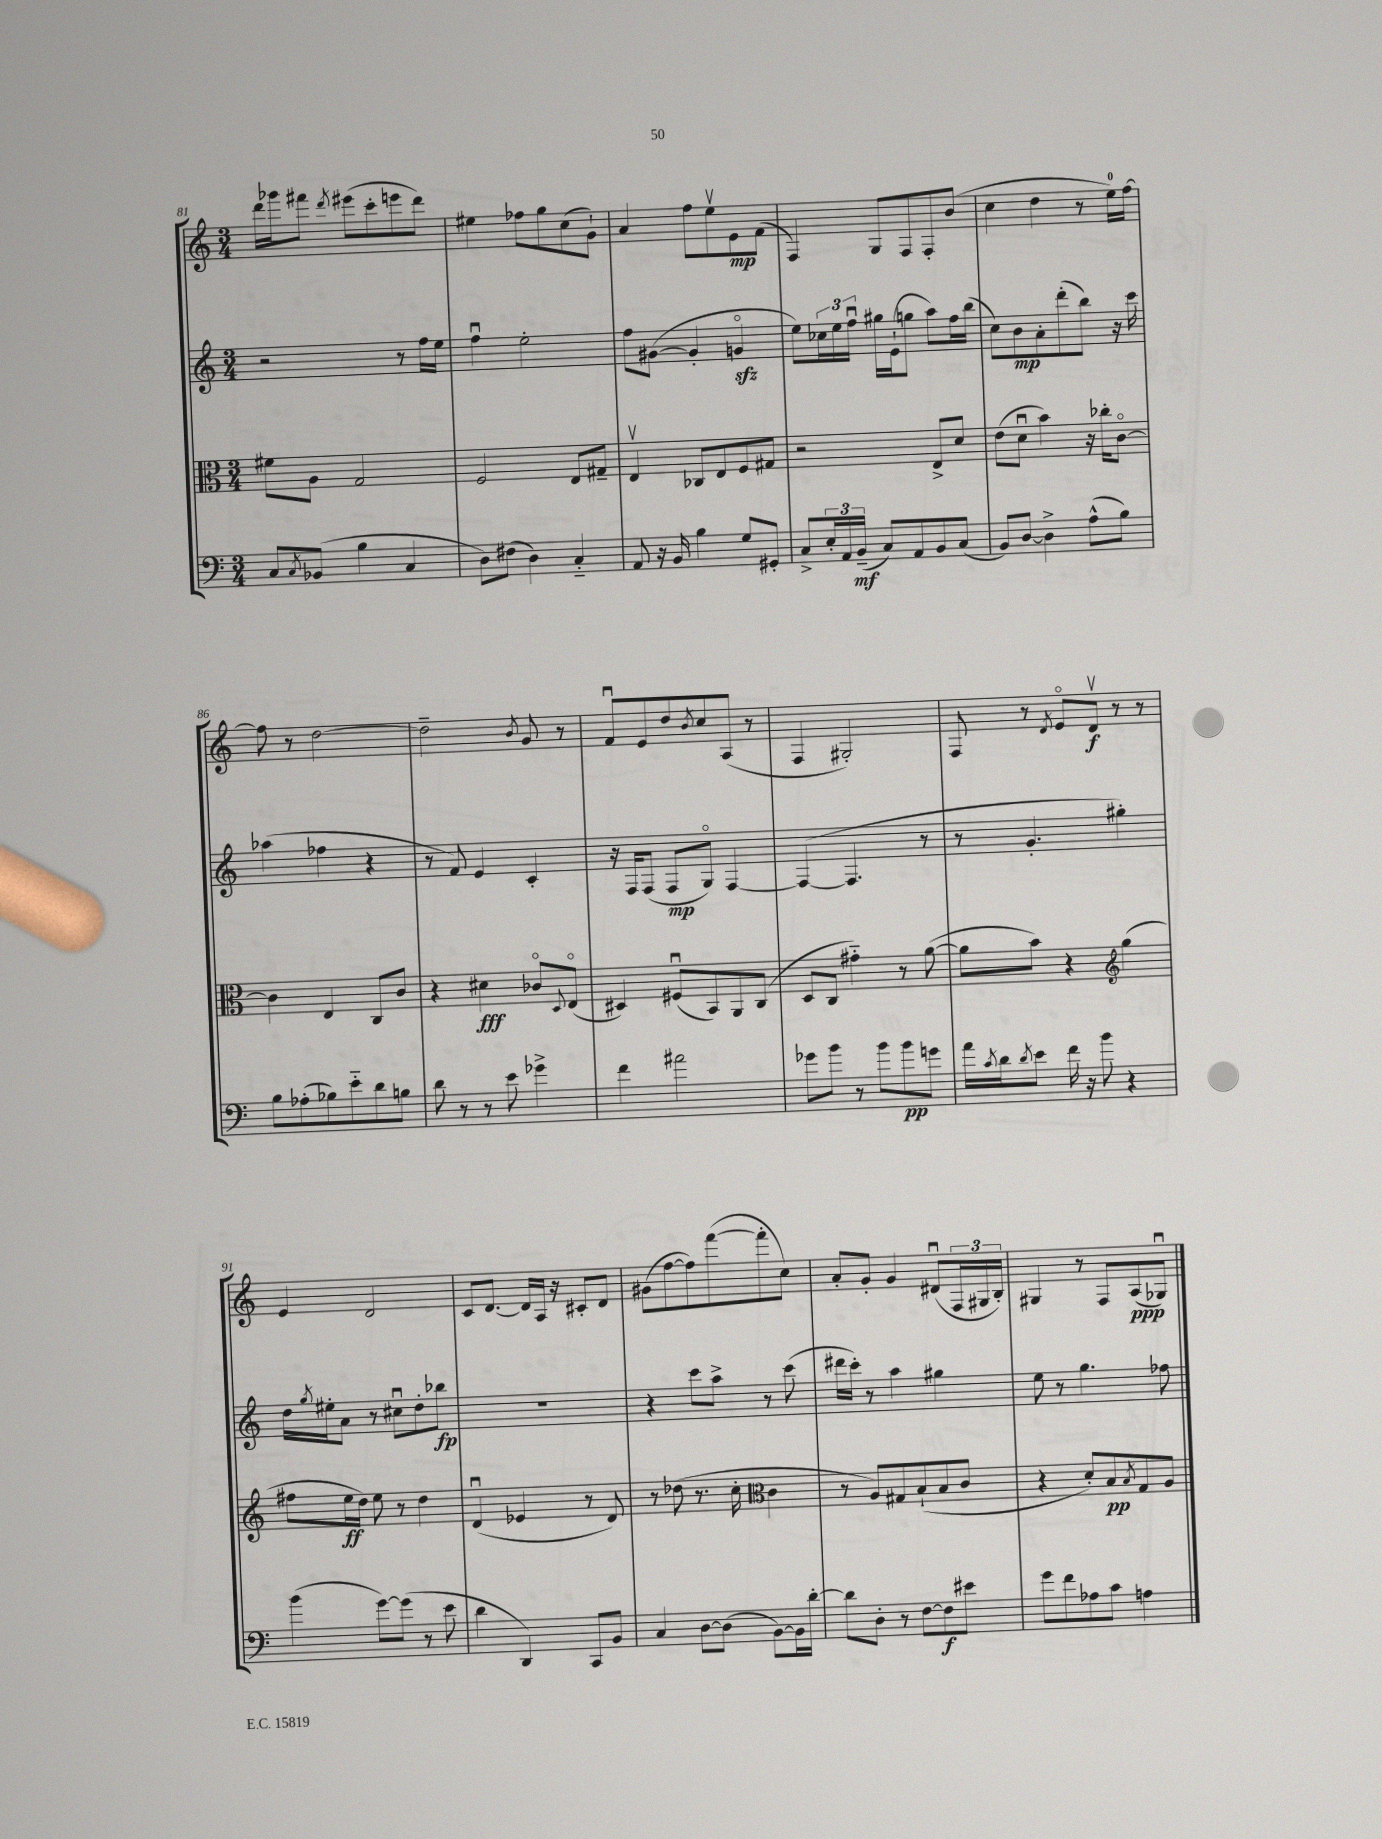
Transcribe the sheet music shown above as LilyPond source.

<<
\new StaffGroup <<
\new Staff = "s0" {
    \clef treble \key c \major \numericTimeSignature \time 3/4
    d'''16 ges'''16 fis'''8 \acciaccatura { d'''8 } eis'''8( c'''8-. e'''8 d'''8) |
    eis''4 fes''8 g''8 c''8( g'8-!) |
    a'4 f''8 e''8\upbow e'8\mp f'8( |
    f4) g8 f8 f8-. b'8( |
    c''4 d''4 r8 e''16-0) f''16~ |
    f''8 r8 d''2~ |
    d''2-- \acciaccatura { b'8 } g'8 r8 |
    f'8\downbow e'8 d''8 \acciaccatura { b'8 } c''8 a8( r8 |
    f4 gis2-.) |
    f8 r8 \acciaccatura { d'8 } e'8\flageolet d'8\upbow\f r8 r8 |
    e'4 d'2 |
    c'8 d'8.~ d'16 a16 r16 cis'8-. d'8 |
    gis'8( f''8~ f''8) f'''8~( f'''8-. c''8) |
    a'8-. g'8-. g'4 dis'8\downbow( \tuplet 3/2 { f16 gis16 b16-.) } |
    gis4 r8 f8 a8\ppp( ges8\downbow) \bar "|." |
}
\new Staff = "s1" {
    \clef treble \key c \major \numericTimeSignature \time 3/4
    r2 r8 f''16 e''16 |
    f''4\downbow e''2-. |
    f''8 gis'8~( gis'4-. g'4\flageolet\sfz |
    e''8) \tuplet 3/2 { ces''16 e''16 f''16\downbow } gis''16 e'16-!( g''8 a''8) f''16 b''16( |
    c''8) b'8\mp a'8-. d'''8-.( b''8) r16 c'''16 |
    aes''4( fes''4 r4 |
    r8 f'8) e'4 c'4-. |
    r16 f16 f8( f8\mp g8\flageolet) f4~ |
    f4~( f4. r8 |
    r8 g'4.-. gis''4-.) |
    d''16 \acciaccatura { g''8 } eis''16-. a'8 r8 cis''8\downbow d''8-. bes''8\fp |
    R2. |
    r4 c'''8 a''8-> r8 c'''8( |
    dis'''16 c'''16-.) r8 a''4 gis''4 |
    e''8 r8 g''4. fes''8 \bar "|." |
}
\new Staff = "s2" {
    \clef alto \key c \major \numericTimeSignature \time 3/4
    fis'8 a8 g2 |
    f2 e8 gis8-- |
    e4\upbow ces8 e8 f8 gis8 |
    r2 e8-> d'8 |
    e'8( d'8\downbow b'4) r16 ces''16-. c'8~\flageolet |
    c'4 e4 c8 c'8 |
    r4 dis'4\fff ces'8\flageolet \appoggiatura { d8 } e8\flageolet( |
    dis4) fis8\downbow( b,8) a,8 c8( |
    d8 c8 gis'4-_) r8 a'8~( |
    a'8 b'8) r4 \clef treble g''4( |
    fis''8 e''16\ff d''16) e''8 r8 d''4 |
    d'4\downbow( ees'4 r8 d'8) |
    r8 des''8( r8. c''16-. \clef alto c'4 |
    r8 a8) gis8 b8-!( b8 c'8 |
    r4 d'8-.) b8\pp \acciaccatura { b8 } g8 a8 \bar "|." |
}
\new Staff = "s3" {
    \clef bass \key c \major \numericTimeSignature \time 3/4
    c8 \acciaccatura { c8 } bes,8( b4 c4 |
    d8) fis8( d4) c4-_ |
    a,8 r16 b,16 b4 g8 gis,8-. |
    c8-> \tuplet 3/2 { e16-. a,16 b,16--\mf( } c8) a,8 b,8 c8( |
    b,8) d8~ d4-> a8-^( b8) |
    b8 aes8-.( bes8) e'8-_ d'8 b8 |
    d'8 r8 r8 e'8 ges'4-> |
    f'4 ais'2 |
    ges'8 b'8 r8 b'8 b'8\pp g'8 |
    a'16 \acciaccatura { c'8 } d'16 \acciaccatura { d'8 } e'8 f'16 r16 b'8 r4 |
    b'4( g'8~) g'8( r8 e'8 |
    d'4 d,4) c,8 b,8 |
    c4 d8~ d8( b,8~) b,16 d'16~-. |
    d'8 d8-. r8 f8~ f8\f eis'8 |
    g'8 f'8 aes8 c'8 a4 \bar "|." |
}
>>
>>
\layout { \context { \Score currentBarNumber = #81 } }
